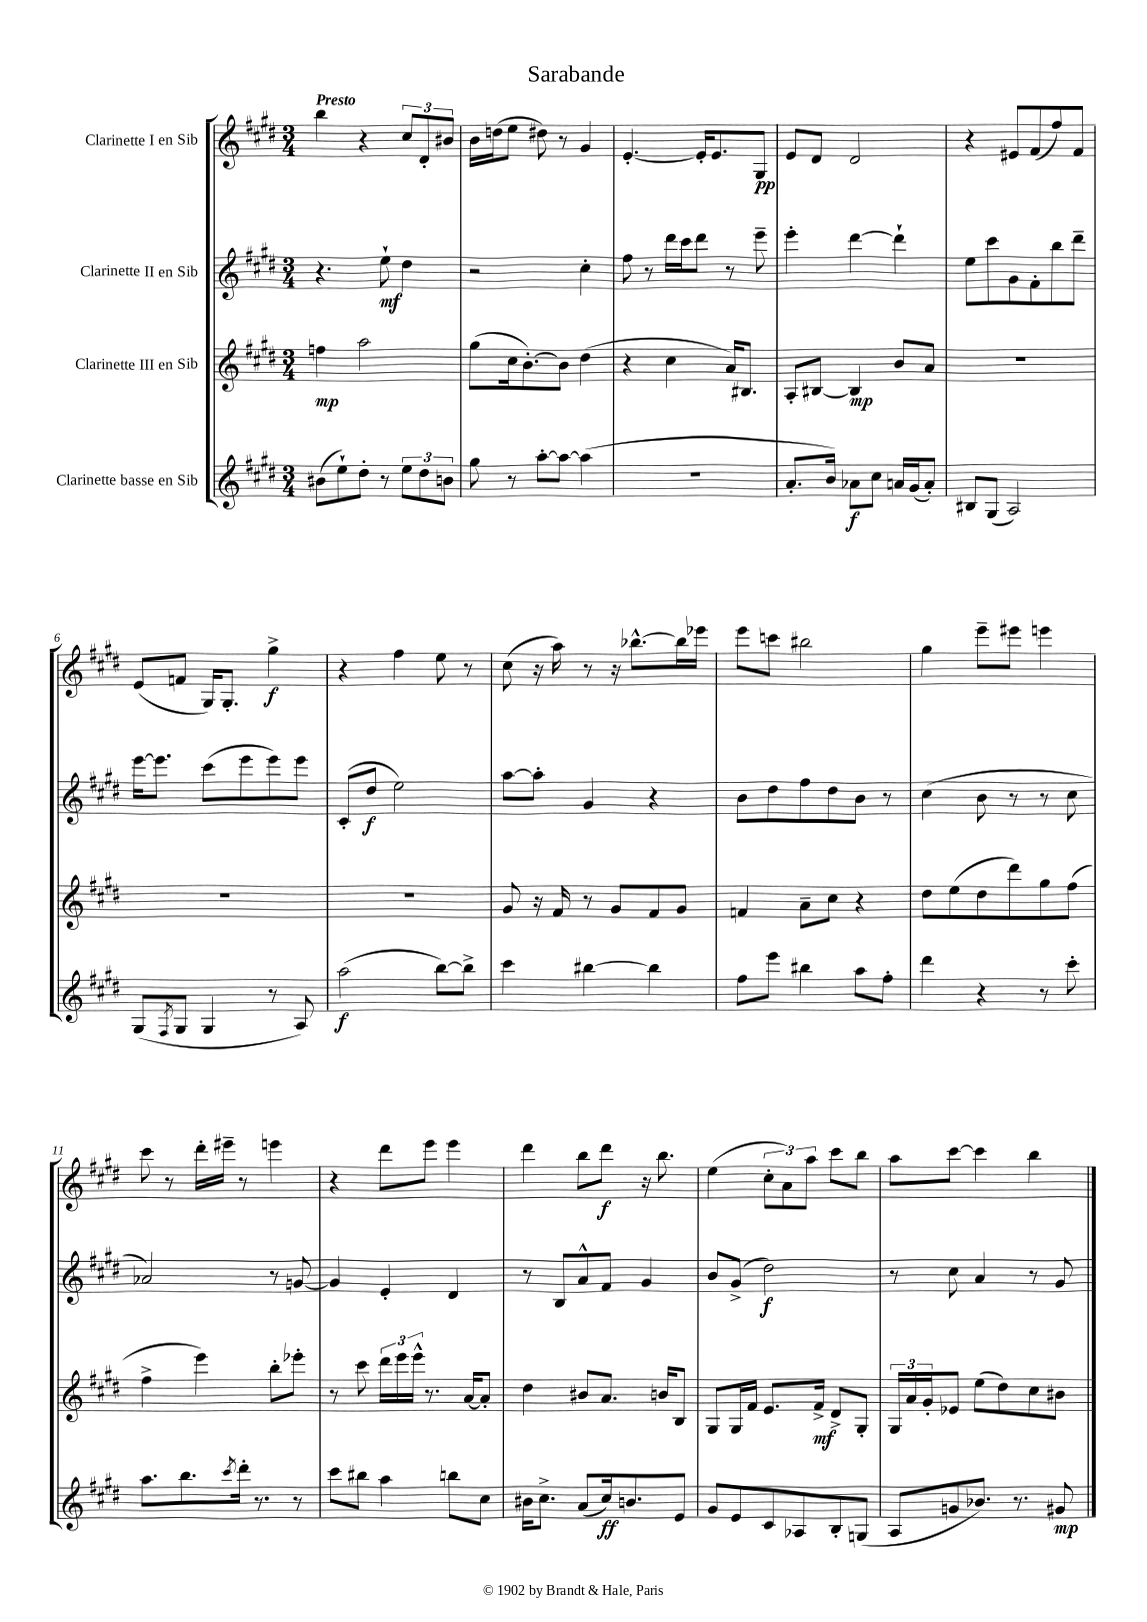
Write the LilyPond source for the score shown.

\header { title = "Sarabande" }
<<
\new StaffGroup <<
\new Staff = "s0" \with { instrumentName = "Clarinette I en Sib" } {
    \clef treble \key e \major \numericTimeSignature \time 3/4 \tempo "Presto"
    b''4 r4 \tuplet 3/2 { cis''8 dis'8-. bis'8 } |
    b'16 d''16( e''8 dis''8) r8 gis'4 |
    e'4.~-. e'16-. e'8. gis8\pp |
    e'8 dis'8 dis'2 |
    r4 eis'8 fis'8( fis''8) fis'8 |
    e'8( f'8 gis16) gis8.-. gis''4->\f |
    r4 fis''4 e''8 r8 |
    cis''8( r16 a''16) r8 r16 bes''8.~-^ bes''16 ees'''16 |
    e'''8 c'''8 bis''2 |
    gis''4 e'''8-- eis'''8 e'''4 |
    cis'''8 r8 dis'''16-. eis'''16-- r8 e'''4 |
    r4 dis'''8 e'''8 e'''4 |
    dis'''4 b''8 dis'''8\f r16 b''8. |
    e''4( \tuplet 3/2 { cis''8-. a'8) a''8 } cis'''8 b''8 |
    a''8 cis'''8~ cis'''4 b''4 \bar "|." |
}
\new Staff = "s1" \with { instrumentName = "Clarinette II en Sib" } {
    \clef treble \key e \major \numericTimeSignature \time 3/4
    r4. e''8-!\mf dis''4 |
    r2 cis''4-. |
    fis''8 r8 dis'''16 cis'''16 dis'''8 r8 e'''8-- |
    e'''4-. dis'''4~ dis'''4-! |
    e''8 cis'''8 gis'8 fis'8-. b''8 dis'''8-- |
    e'''16~ e'''8. cis'''8( e'''8 e'''8) e'''8 |
    cis'8-.( dis''8\f e''2) |
    a''8~ a''8-. gis'4 r4 |
    b'8 dis''8 fis''8 dis''8 b'8 r8 |
    cis''4( b'8 r8 r8 cis''8 |
    aes'2) r8 g'8~ |
    g'4 e'4-. dis'4 |
    r8 b8 a'8-^ fis'8 gis'4 |
    b'8 gis'8->( dis''2\f) |
    r8 cis''8 a'4 r8 gis'8 \bar "|." |
}
\new Staff = "s2" \with { instrumentName = "Clarinette III en Sib" } {
    \clef treble \key e \major \numericTimeSignature \time 3/4
    f''4\mp a''2 |
    gis''8( cis''16 b'8.~-.) b'8 dis''4( |
    r4 cis''4 a'16) bis8. |
    a8-. bis8~ bis4\mp b'8 a'8 |
    R2. |
    R2. |
    R2. |
    gis'8 r16 fis'16 r8 gis'8 fis'8 gis'8 |
    f'4 a'8-- cis''8 r4 |
    dis''8 e''8( dis''8 dis'''8) gis''8 fis''8( |
    fis''4-> e'''4) b''8-. ees'''8-. |
    r8 cis'''8 \tuplet 3/2 { dis'''16 e'''16 e'''16-^ } r8. a'16~ a'8-. |
    dis''4 bis'8 a'8. b'16 b8 |
    gis8 gis16 fis'16 e'8. fis'16->\mf dis'8-> gis8-. |
    \tuplet 3/2 { gis16 a'16 gis'16-. } ees'8 e''8( dis''8) cis''8 bis'8 \bar "|." |
}
\new Staff = "s3" \with { instrumentName = "Clarinette basse en Sib" } {
    \clef treble \key e \major \numericTimeSignature \time 3/4
    bis'8( e''8-!) dis''8-. r8 \tuplet 3/2 { e''8 dis''8 b'8 } |
    gis''8 r8 a''8~-. a''8~ a''4( |
    R2. |
    a'8.-. b'16) aes'8\f cis''8 a'16 gis'16( a'8-.) |
    bis8 gis8( a2) |
    gis8( \acciaccatura { fis8 } gis8 gis4 r8 a8) |
    a''2\f( b''8~) b''8-> |
    cis'''4 bis''4~ bis''4 |
    fis''8 e'''8 bis''4 a''8 fis''8-. |
    dis'''4 r4 r8 cis'''8-. |
    a''8. b''8. \acciaccatura { cis'''8 } dis'''16-. r8. r8 |
    cis'''8 bis''8 a''4 b''8 cis''8 |
    bis'16 cis''8.-> a'8( cis''16\ff) b'8. e'8 |
    gis'8 e'8 cis'8 aes8 b8-. g8( |
    a8 g'8 bes'8.) r8. gis'8\mp \bar "|." |
}
>>
>>
